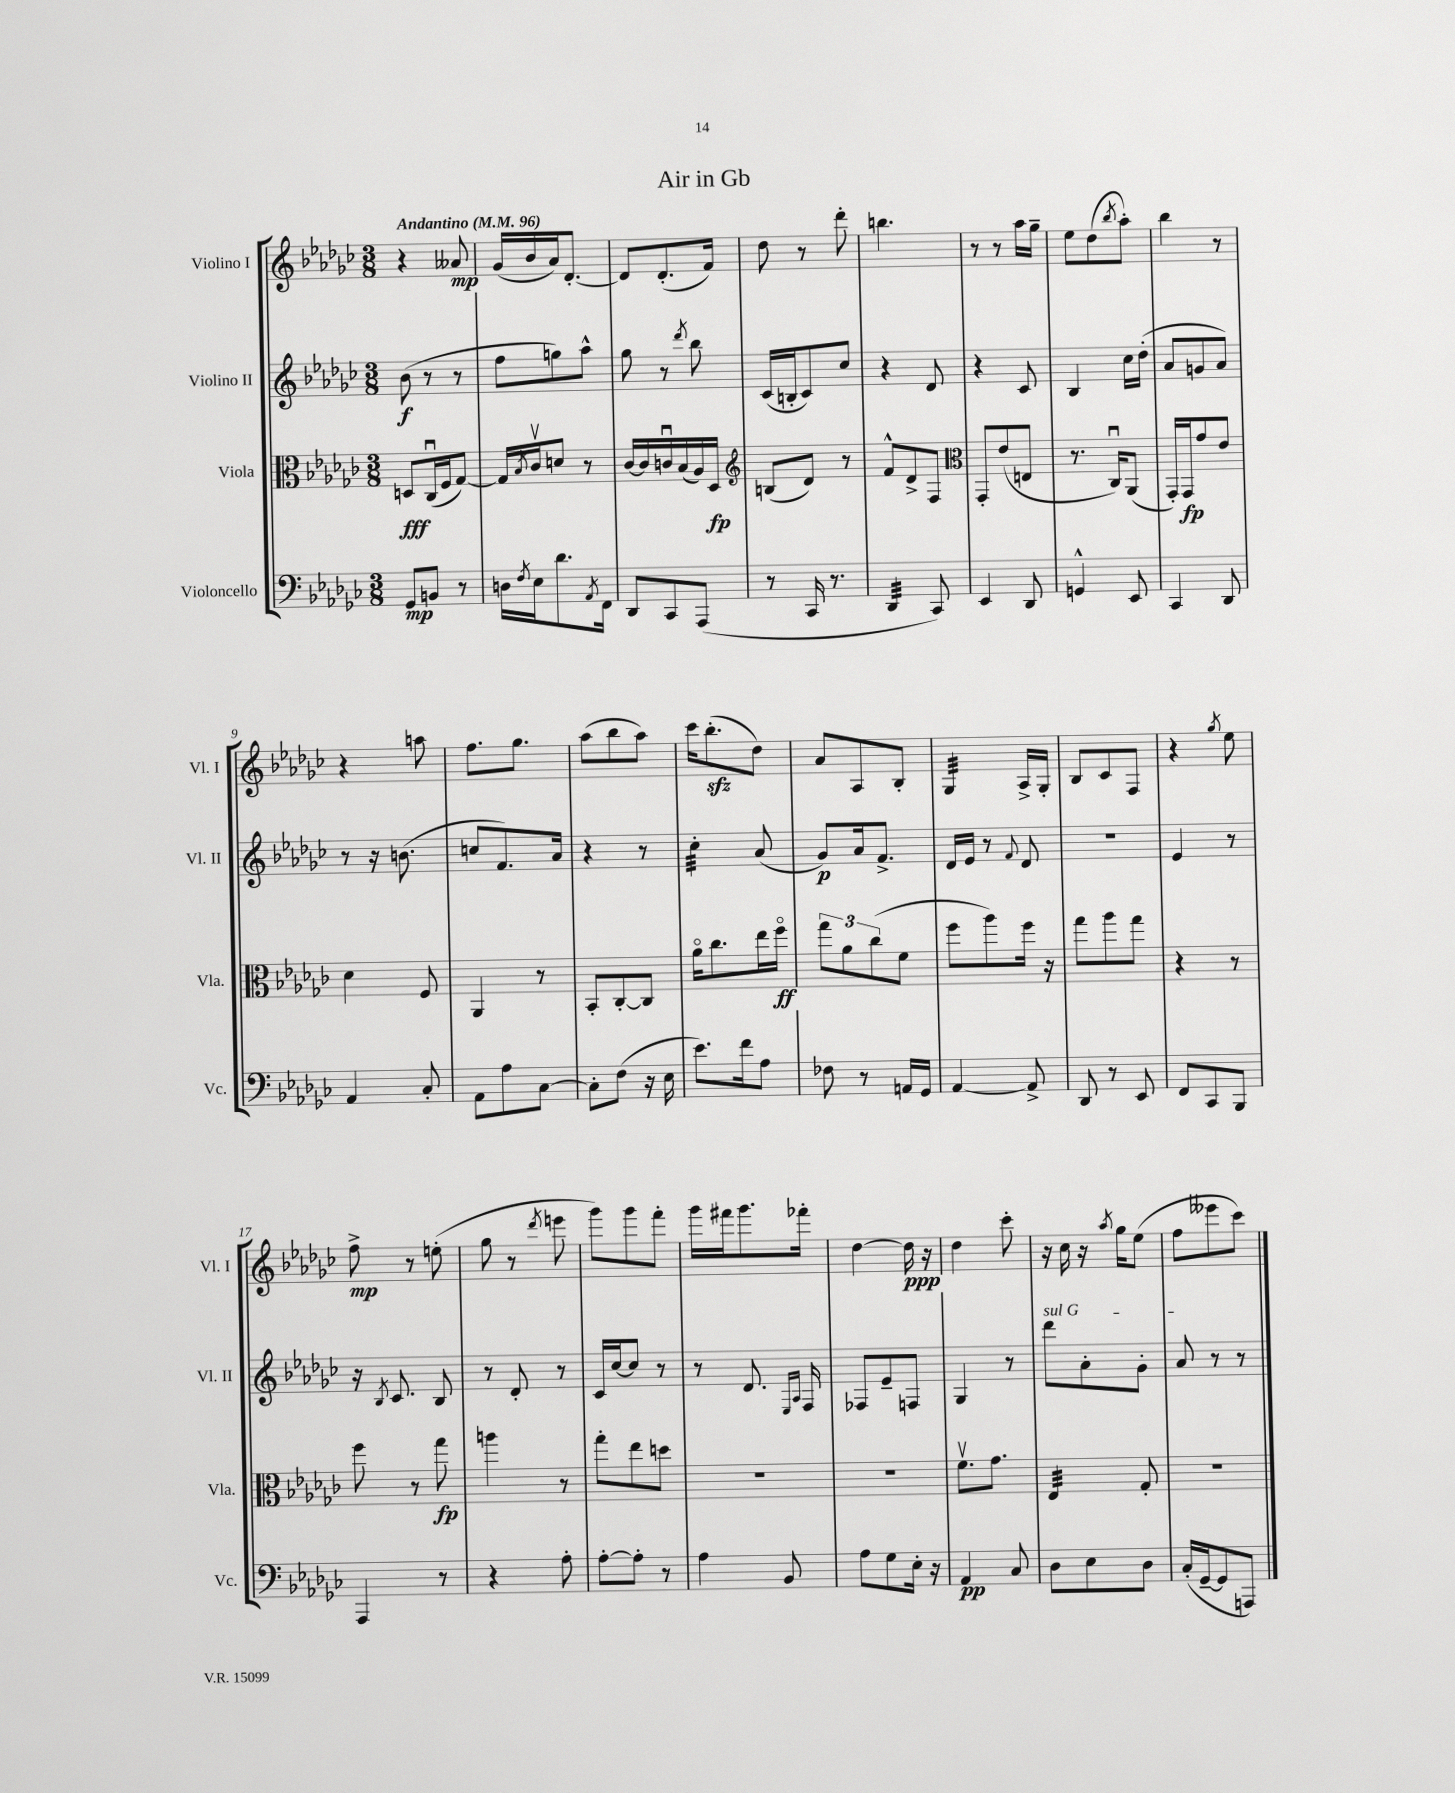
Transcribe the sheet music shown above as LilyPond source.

\header { title = "Air in Gb" }
<<
\new StaffGroup <<
\new Staff = "s0" \with { instrumentName = "Violino I" shortInstrumentName = "Vl. I" } {
    \clef treble \key ges \major \numericTimeSignature \time 3/8 \tempo "Andantino" 4 = 96
    r4 aeses'8\mp |
    ges'16( bes'16 aes'16) des'8.~-. |
    des'8 des'8.-.( f'16) |
    des''8 r8 des'''8-. |
    b''4. |
    r8 r8 aes''16 ges''16-- |
    ees''8 des''8( \acciaccatura { bes''8 } aes''8-.) |
    bes''4 r8 |
    r4 a''8 |
    f''8. ges''8. |
    aes''8( bes''8 aes''8) |
    ces'''16 bes''8.-.\sfz( des''8) |
    aes'8 aes8 bes8-. |
    ges4:32 aes16-> ges16-. |
    bes8 ces'8 f8 |
    r4 \acciaccatura { ges''8 } ees''8 |
    f''8->\mp r8 e''8-.( |
    ges''8 r8 \acciaccatura { des'''8 } e'''8 |
    ges'''8) ges'''8 f'''8-. |
    ges'''16 fis'''16 ges'''8. fes'''16-. |
    des''4~ des''16\ppp r16 |
    des''4 ces'''8-. |
    r16 ces''16 r16 \acciaccatura { aes''8 } ges''16 ees''8( |
    f''8 eeses'''8 ces'''8) \bar "|." |
}
\new Staff = "s1" \with { instrumentName = "Violino II" shortInstrumentName = "Vl. II" } {
    \clef treble \key ges \major \numericTimeSignature \time 3/8
    bes'8\f( r8 r8 |
    f''8 g''8) aes''8-^ |
    ges''8 r8 \acciaccatura { des'''8 } bes''8 |
    ces'16( b16-. ces'8) ces''8 |
    r4 des'8 |
    r4 ces'8 |
    bes4 ces''16 des''16-.( |
    aes'8 g'8 aes'8) |
    r8 r16 b'8.( |
    c''8 f'8.) aes'16 |
    r4 r8 |
    ces''4:32-. aes'8( |
    ges'8\p) aes'16 f'8.-> |
    des'16 ees'16 r8 \appoggiatura { f'8 } des'8 |
    R4. |
    ees'4 r8 |
    r16 \acciaccatura { bes8 } ces'8. bes8 |
    r8 des'8-. r8 |
    ces'16 ces''16~ ces''8 r8 |
    r8 des'8. \grace { ees16 aes16 } f16 |
    fes8 ees'8-- f8 |
    ges4 r8 |
    \once \override TextSpanner.bound-details.left.text = \markup { \italic "sul G" } des'''8\startTextSpan aes'8-. ges'8-. |
    aes'8\stopTextSpan r8 r8 \bar "|." |
}
\new Staff = "s2" \with { instrumentName = "Viola" shortInstrumentName = "Vla." } {
    \clef alto \key ges \major \numericTimeSignature \time 3/8
    d8\fff ces16\downbow( f16 ges8~) |
    ges16 \acciaccatura { bes8 } ces'16\upbow d'8 r8 |
    ces'16~ ces'16 c'16\downbow bes16( aes16) des16\fp |
    \clef treble b8( des'8) r8 |
    f'8-^ des'8-> f8 |
    \clef alto ges,8-. ees'8( e8 |
    r8. ces16\downbow) aes,8( |
    ges,16-.) ges,16\fp ges'8 ees'8 |
    des'4 f8 |
    aes,4 r8 |
    bes,8-. ces8~-. ces8 |
    aes'16\flageolet ces''8. ees''16 f''16\flageolet\ff |
    \tuplet 3/2 { ges''8 aes'8 ces''8( } f'8 |
    f''8 aes''8) f''16 r16 |
    ges''8 aes''8 ges''8 |
    r4 r8 |
    f''8 r8 ges''8\fp |
    a''4 r8 |
    ges''8-. ees''8 d''8 |
    R4. |
    R4. |
    f'8.\upbow ges'8. |
    ees4:32 ges8-. |
    R4. \bar "|." |
}
\new Staff = "s3" \with { instrumentName = "Violoncello" shortInstrumentName = "Vc." } {
    \clef bass \key ges \major \numericTimeSignature \time 3/8
    ges,8\mp b,8 r8 |
    d16 \acciaccatura { f8 } ees16 des'8. \acciaccatura { aes,8 } f,16 |
    des,8 ces,8 aes,,8( |
    r8 ces,16 r8. |
    des,4:32 ces,8) |
    ees,4 des,8 |
    g,4-^ ees,8 |
    ces,4 des,8 |
    aes,4 ces8-. |
    aes,8 aes8 ces8~ |
    ces8-. f8( r16 ees16 |
    ees'8.) f'16 aes8 |
    fes8 r8 a,16 ges,16 |
    aes,4~ aes,8-> |
    des,8 r8 ees,8 |
    f,8 ces,8 bes,,8 |
    aes,,4 r8 |
    r4 aes8-. |
    aes8~-. aes8-. r8 |
    aes4 bes,8 |
    aes8 ges8 ees16-. r16 |
    aes,4\pp ces8 |
    des8 ees8 des8 |
    ces16-.( ges,16~-- ges,8 a,,8) \bar "|." |
}
>>
>>
